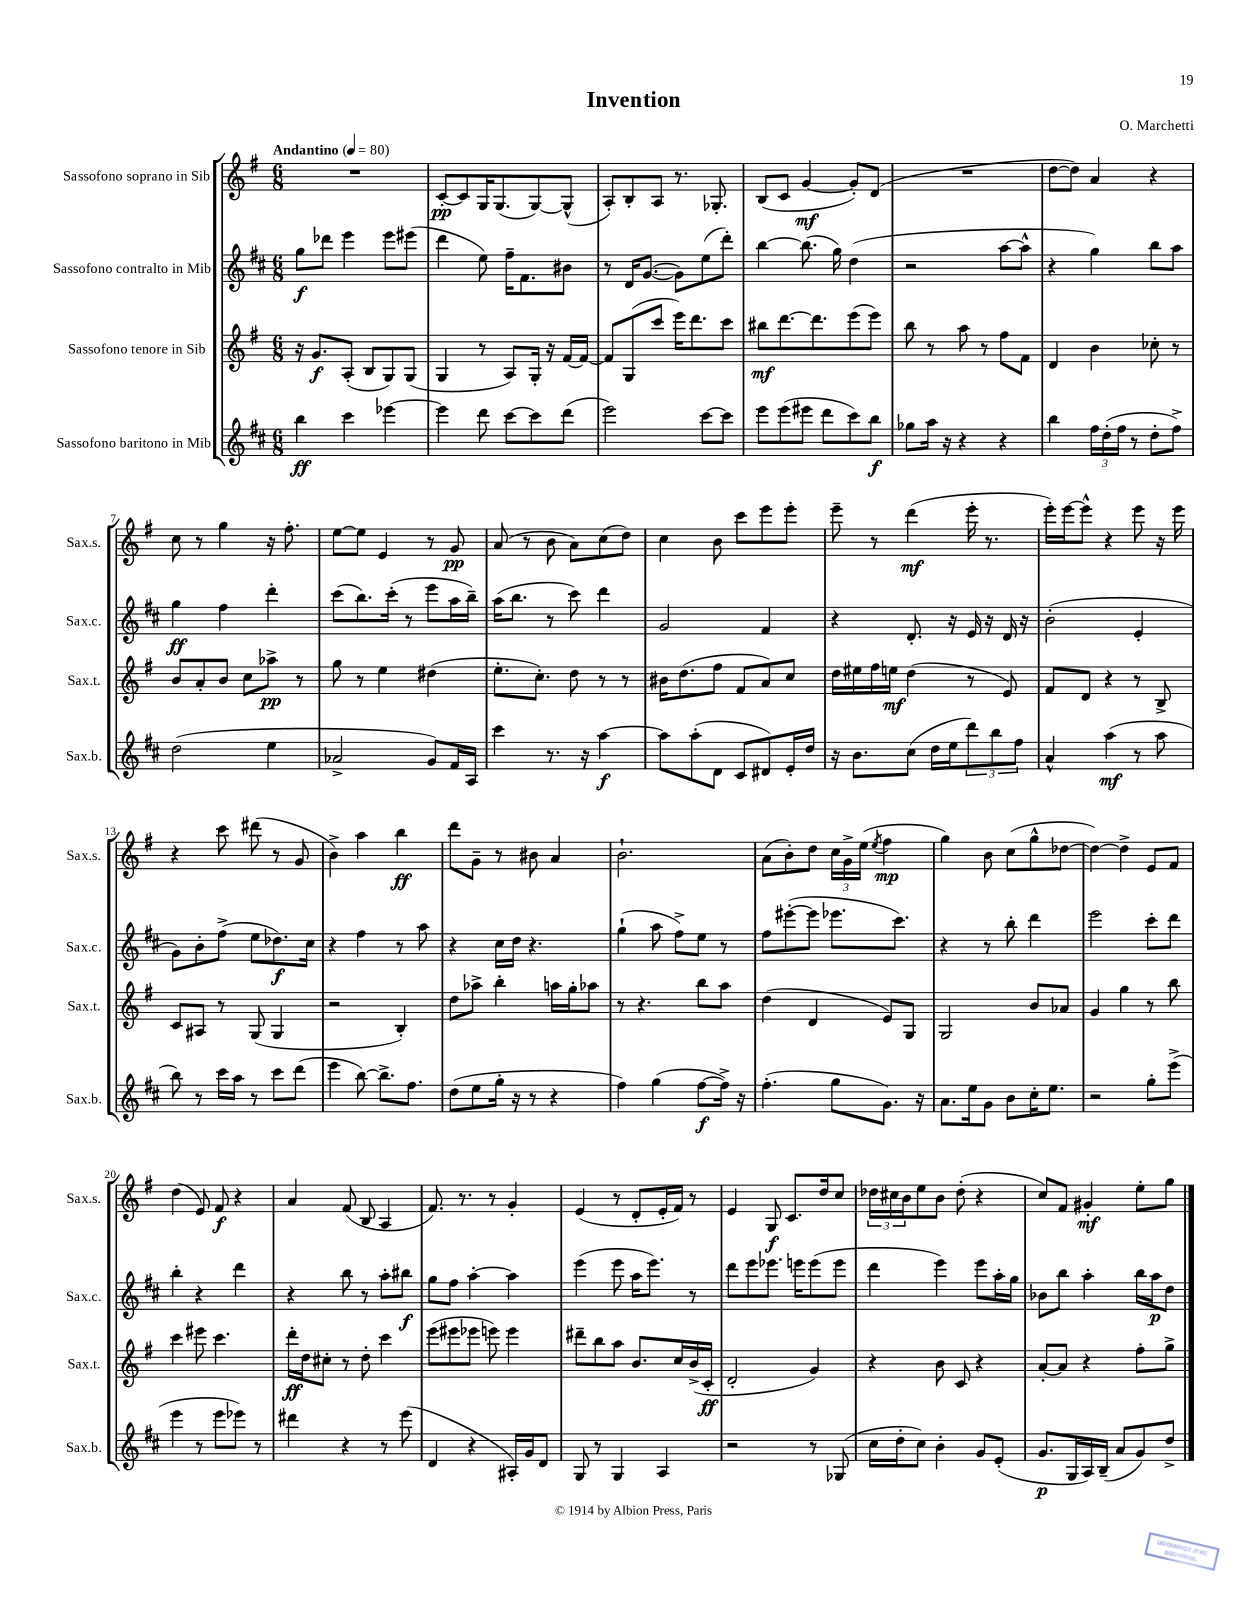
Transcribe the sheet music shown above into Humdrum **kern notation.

**kern	**dynam	**kern	**dynam	**kern	**dynam	**kern	**dynam
*part4	*part4	*part3	*part3	*part2	*part2	*part1	*part1
*staff4	*staff4	*staff3	*staff3	*staff2	*staff2	*staff1	*staff1
*I"Sassofono baritono in Mib	*	*I"Sassofono tenore in Sib	*	*I"Sassofono contralto in Mib	*	*I"Sassofono soprano in Sib	*
*I'Sax.b.	*	*I'Sax.t.	*	*I'Sax.c.	*	*I'Sax.s.	*
*clefG2	*	*clefG2	*	*clefG2	*	*clefG2	*
*k[f#c#]	*	*k[f#]	*	*k[f#c#]	*	*k[f#]	*
*M6/8	*	*M6/8	*	*M6/8	*	*M6/8	*
*MM80	*	*MM80	*	*MM80	*	*MM80	*
=1	=1	=1	=1	=1	=1	=1	=1
!	!	!	!	!	!	!LO:TX:a:B:t=Andantino	!
4bb\	ff	16r	.	8gg\L	f	2.r	.
.	.	8.g/L	f	.	.	.	.
.	.	.	.	8ddd-X\J	.	.	.
4ccc#\	.	(8A'/J	.	4eee\	.	.	.
.	.	8B/L	.	.	.	.	.
[4eee-X\	.	8G/)	.	8eee\L	.	.	.
.	.	(8G/J	.	(8eee#X\J	.	.	.
=2	=2	=2	=2	=2	=2	=2	=2
4eee-\]	.	4G/	.	4ddd\	.	[8c'/L	pp
.	.	.	.	.	.	8c/]	.
8ddd\	.	8r	.	8ee\)	.	16G/K	.
.	.	.	.	.	.	(8.G/	.
[8ccc#\L	.	8A/L)	.	16ff#~\KL	.	.	.
.	.	.	.	8.f#\	.	.	.
8ccc#\]	.	16G'/Jk	.	.	.	[8G/)	.
.	.	16r	.	.	.	.	.
(8ddd\J	.	[16f#/LL	.	8b#X\J	.	(8G^^/J]	.
.	.	16f#/JJ_	.	.	.	.	.
=3	=3	=3	=3	=3	=3	=3	=3
2eee\)	.	8f#/L]	.	8r	.	8A'/L)	.
.	.	(8G/	.	16d/KL	.	8B'/	.
.	.	.	.	([8.g/J	.	.	.
.	.	8ccc/J	.	.	.	8A/J	.
.	.	16eee\KL)	.	8g\L])	.	8.r	.
.	.	8.ddd\	.	.	.	.	.
[8ccc#\L	.	.	.	(8ee\	.	.	.
.	.	.	.	.	.	8.G-X'/	.
8ccc#\J]	.	8ccc\J	.	8ddd'\J)	.	.	.
=4	=4	=4	=4	=4	=4	=4	=4
8eee\L	.	8bb#X\L	mf	[4bb\	.	(8B/L	.
(8eee\	.	[8.ddd\	.	.	.	8c/J	.
8eee#X\J	.	.	.	(8.bb\]	.	[4g/	mf
.	.	8.ddd\]	.	.	.	.	.
8ddd\L	.	.	.	.	.	.	.
.	.	.	.	16gg\)	.	.	.
8ccc#\)	.	(8eee\	.	(4dd\	.	8g'/L])	.
8bb\J	f	8eee\J)	.	.	.	(8d/J	.
=5	=5	=5	=5	=5	=5	=5	=5
8gg-X\L	.	8bb\	.	2r	.	2.r	.
16aa\Jk	.	8r	.	.	.	.	.
16r	.	.	.	.	.	.	.
4r	.	8aa\	.	.	.	.	.
.	.	8r	.	.	.	.	.
4r	.	8ff#\L	.	[8aa\L	.	.	.
.	.	8f#\J	.	8aa^^\J]	.	.	.
=6	=6	=6	=6	=6	=6	=6	=6
4bb\	.	4d/	.	4r	.	[8dd\L	.
.	.	.	.	.	.	8dd\J])	.
24ff#\LL	.	4b\	.	4gg\)	.	4a/	.
(24dd'\	.	.	.	.	.	.	.
24ff#\JJ	.	.	.	.	.	.	.
8r	.	.	.	.	.	.	.
8dd'\L	.	8cc-X'\	.	8bb\L	.	4r	.
8ff#^\J)	.	8r	.	8aa\J	.	.	.
!!LO:LB:g=z
=7	=7	=7	=7	=7	=7	=7	=7
(2dd\	.	8b/L	.	4gg\	ff	8cc\	.
.	.	8a'/	.	.	.	8r	.
.	.	8b/J	.	4ff#\	.	4gg\	.
.	.	8cc\L	.	.	.	.	.
4ee\	.	8aa-X^\J	pp	4ddd'\	.	16r	.
.	.	.	.	.	.	8.ff#'\	.
.	.	8r	.	.	.	.	.
=8	=8	=8	=8	=8	=8	=8	=8
2a-X^/	.	8gg\	.	(8ccc#\L	.	[8ee\L	.
.	.	8r	.	8.bb\)	.	8ee\J]	.
.	.	4ee\	.	.	.	4e/	.
.	.	.	.	(16ccc#'\Jk	.	.	.
.	.	.	.	8r	.	.	.
8g/L)	.	(4dd#X\	.	8eee\L	.	8r	.
16f#/L	.	.	.	16aa\L	.	8g/	pp
16A/JJ	.	.	.	16bb~\JJ)	.	.	.
=9	=9	=9	=9	=9	=9	=9	=9
4ccc#\	.	8.ee'\L	.	(16aa\KL	.	(8a/	.
.	.	.	.	8.bb\J	.	.	.
.	.	.	.	.	.	8r	.
.	.	8.cc'\J)	.	.	.	.	.
8.r	.	.	.	8r	.	8b\	.
.	.	8dd\	.	8ccc#\)	.	8a\L)	.
16r	.	.	.	.	.	.	.
[4aa\	f	8r	.	4ddd\	.	(8cc\	.
.	.	8r	.	.	.	8dd\J)	.
=10	=10	=10	=10	=10	=10	=10	=10
8aa\L]	.	16b#X\KL	.	2g/	.	4cc\	.
.	.	(8.dd\	.	.	.	.	.
(8aa'\	.	.	.	.	.	.	.
8d\J	.	8ff#\J	.	.	.	8b\	.
8c#/L	.	8f#/L	.	.	.	8ccc\L	.
8d#X/)	.	8a/)	.	4f#/	.	8eee\	.
16e'/L	.	8cc/J	.	.	.	8eee'\J	.
16dd/JJ	.	.	.	.	.	.	.
=11	=11	=11	=11	=11	=11	=11	=11
16r	.	16dd\LL	.	4r	.	8eee~\	.
8.b\L	.	16ee#X\	.	.	.	.	.
.	.	16ff#\	.	.	.	8r	.
.	.	16een\JJ	mf	.	.	.	.
(8cc#\J	.	(4dd\	.	8.d'/	.	(4ddd\	mf
16dd\LL	.	.	.	.	.	.	.
16ee\J	.	.	.	16r	.	.	.
12ddd\)	.	8r	.	16e/	.	16eee'\	.
.	.	.	.	16r	.	8.r	.
12bb\	.	.	.	.	.	.	.
.	.	8e/)	.	16d/	.	.	.
12ff#\J	.	.	.	.	.	.	.
.	.	.	.	16r	.	.	.
=12	=12	=12	=12	=12	=12	=12	=12
4a^^/	.	8f#/L	.	(2b'\	.	16eee'\LL)	.
.	.	.	.	.	.	[16eee\J	.
.	.	8d/J	.	.	.	8eee^^\J]	.
(4aa\	mf	4r	.	.	.	4r	.
8r	.	8r	.	4e'/	.	8eee\	.
8aa\	.	8B^/	.	.	.	16r	.
.	.	.	.	.	.	16eee\	.
!!LO:LB:g=z
=13	=13	=13	=13	=13	=13	=13	=13
8bb\)	.	8c/L	.	8g\L)	.	4r	.
8r	.	8A#X/J	.	8b'\	.	.	.
16ccc#\LL	.	8r	.	(8ff#^\J	.	8ccc\	.
16aa\JJ	.	.	.	.	.	.	.
8r	.	(8G/	.	8ee\L	.	(8ddd#X\	.
8ccc#\L	.	4G/	.	8.dd-X\)	f	8r	.
(8ddd\J	.	.	.	.	.	8g/	.
.	.	.	.	16cc#\Jk	.	.	.
=14	=14	=14	=14	=14	=14	=14	=14
4eee\	.	2r	.	4r	.	4b^\)	.
[8bb\)	.	.	.	4ff#\	.	4aa\	.
8.bb^\L]	.	.	.	.	.	.	.
.	.	4B'/)	.	8r	.	4bb\	ff
8.ff#\J	.	.	.	.	.	.	.
.	.	.	.	8aa\	.	.	.
=15	=15	=15	=15	=15	=15	=15	=15
(8dd\L	.	8dd\L	.	4r	.	8ddd\L	.
8ee\	.	8aa-X^\J	.	.	.	8g~\J	.
16gg'\Jk	.	4bb'\	.	16cc#\LL	.	8r	.
16r	.	.	.	16dd\JJ	.	.	.
8r	.	.	.	4.r	.	8b#X\	.
4r	.	16aan\LL	.	.	.	4a/	.
.	.	16gg'\J	.	.	.	.	.
.	.	8aa-X\J	.	.	.	.	.
=16	=16	=16	=16	=16	=16	=16	=16
4ff#\)	.	8r	.	(4gg`\	.	2.b`\	.
.	.	4.r	.	.	.	.	.
(4gg\	.	.	.	8aa\	.	.	.
.	.	.	.	8ff#^\L)	.	.	.
[8ff#\L	f	8bb\L	.	8ee\J	.	.	.
16ff#^\Jk])	.	8aa\J	.	8r	.	.	.
16r	.	.	.	.	.	.	.
=17	=17	=17	=17	=17	=17	=17	=17
(4.ff#'\	.	(4dd\	.	8ff#\L	.	(8a\L	.
.	.	.	.	([8eee#X'\	.	8b'\)	.
.	.	4d/	.	8eee#\J]	.	8dd\J	.
8gg\L	.	.	.	8.eee-X\L	.	24cc\LL	.
.	.	.	.	.	.	24g^\	.
.	.	.	.	.	.	(24ee\JJ	.
.	.	.	.	.	.	8qee/	.
8.g\J)	.	8e/L)	.	.	.	4ff#\	mp
.	.	.	.	8.ccc#\J)	.	.	.
.	.	8G/J	.	.	.	.	.
16r	.	.	.	.	.	.	.
=18	=18	=18	=18	=18	=18	=18	=18
8.a\L	.	2G/	.	4r	.	4gg\)	.
16ee\k	.	.	.	.	.	.	.
8g\J	.	.	.	8r	.	8b\	.
8b\L	.	.	.	8bb'\	.	(8cc\L	.
16cc#'\K	.	8b/L	.	4ddd\	.	8gg^^\	.
8.ee\J	.	.	.	.	.	.	.
.	.	8a-X/J	.	.	.	[8dd-X\J	.
=19	=19	=19	=19	=19	=19	=19	=19
2r	.	4g/	.	2eee\	.	4dd-\_)	.
.	.	4gg\	.	.	.	4dd-^\]	.
8gg'\L	.	8r	.	8ccc#'\L	.	8e/L	.
(8eee^\J	.	8bb\	.	8ddd\J	.	8f#/J	.
!!LO:LB:g=z
=20	=20	=20	=20	=20	=20	=20	=20
4eee\	.	4ccc\	.	4bb'\	.	(4dd\	.
8r	.	8eee#X\	.	4r	.	8e/)	.
8eee\L	.	4.ccc\	.	.	.	8f#/	f
8eee-X\J)	.	.	.	4ddd\	.	4r	.
8r	.	.	.	.	.	.	.
=21	=21	=21	=21	=21	=21	=21	=21
4ddd#X\	.	16ddd'\LL	ff	4r	.	4a/	.
.	.	16dd\J	.	.	.	.	.
.	.	8cc#X'\J	.	.	.	.	.
4r	.	8r	.	8bb\	.	(8f#/	.
.	.	8dd'\	.	8r	.	8B/	.
8r	.	4ccc\	.	8aa'\L	.	4A/	.
(8eee\	.	.	.	8bb#X\J	f	.	.
=22	=22	=22	=22	=22	=22	=22	=22
4d/	.	(8eee\L	.	8gg\L	.	8.f#/)	.
.	.	8eee#X\	.	8ff#\J	.	.	.
.	.	.	.	.	.	8.r	.
4r	.	8eee-X\J	.	[4aa'\	.	.	.
.	.	8eeen\)	.	.	.	8r	.
16A#X'/LL)	.	4eee\	.	4aa\]	.	4g'/	.
16g/J	.	.	.	.	.	.	.
8d/J	.	.	.	.	.	.	.
=23	=23	=23	=23	=23	=23	=23	=23
8G/	.	8ddd#X~\L	.	(4eee\	.	(4e/	.
8r	.	8bb\	.	.	.	.	.
4G/	.	8aa\J	.	8eee\	.	8r	.
.	.	8.b/L	.	16aa\KL	.	8d'/L	.
.	.	.	.	8.eee\J)	.	.	.
4A/	.	.	.	.	.	16e'/L	.
.	.	16cc/L	.	.	.	16f#/JJ)	.
.	.	(16b^/	.	8r	.	8r	.
.	.	16c'/JJ	ff	.	.	.	.
=24	=24	=24	=24	=24	=24	=24	=24
2r	.	2d'/	.	8ddd\L	.	4e/	.
.	.	.	.	8eee\	.	.	.
.	.	.	.	8.eee-X\J	.	8G/	f
.	.	.	.	.	.	8.c/L	.
.	.	.	.	16eeen\KL	.	.	.
8r	.	4g/)	.	(8eee\	.	.	.
.	.	.	.	.	.	16dd/k	.
(8G-X/	.	.	.	8eee\J	.	8cc/J	.
=25	=25	=25	=25	=25	=25	=25	=25
16cc#\LL	.	4r	.	4ddd\	.	24dd-X\LL	.
.	.	.	.	.	.	24cc#X\	.
16dd'\J	.	.	.	.	.	.	.
.	.	.	.	.	.	24b\J	.
8cc#\J)	.	.	.	.	.	8ee\	.
4b'\	.	8b\	.	4eee\)	.	8b\J	.
.	.	8c/	.	.	.	(8dd-'\	.
8g/L	.	4r	.	8eee\L	.	4r	.
(8e'/J	.	.	.	16aa'\L	.	.	.
.	.	.	.	16gg\JJ	.	.	.
=26	=26	=26	=26	=26	=26	=26	=26
8.g/L	p	[8a'/L	.	8b-X\L	.	8cc/L)	.
.	.	8a/J]	.	8bb\J	.	8f#/J	.
16G/L	.	.	.	.	.	.	.
16A/)	.	4r	.	4aa'\	.	4g#X'/	mf
(16B~/JJ	.	.	.	.	.	.	.
8a/L	.	.	.	.	.	.	.
8g/)	.	8ff#'\L	.	16bb\LL	.	8ee'\L	.
.	.	.	.	16aa\J	p	.	.
8dd^/J	.	8gg^\J	.	8dd\J	.	8gg\J	.
==	==	==	==	==	==	==	==
*-	*-	*-	*-	*-	*-	*-	*-
